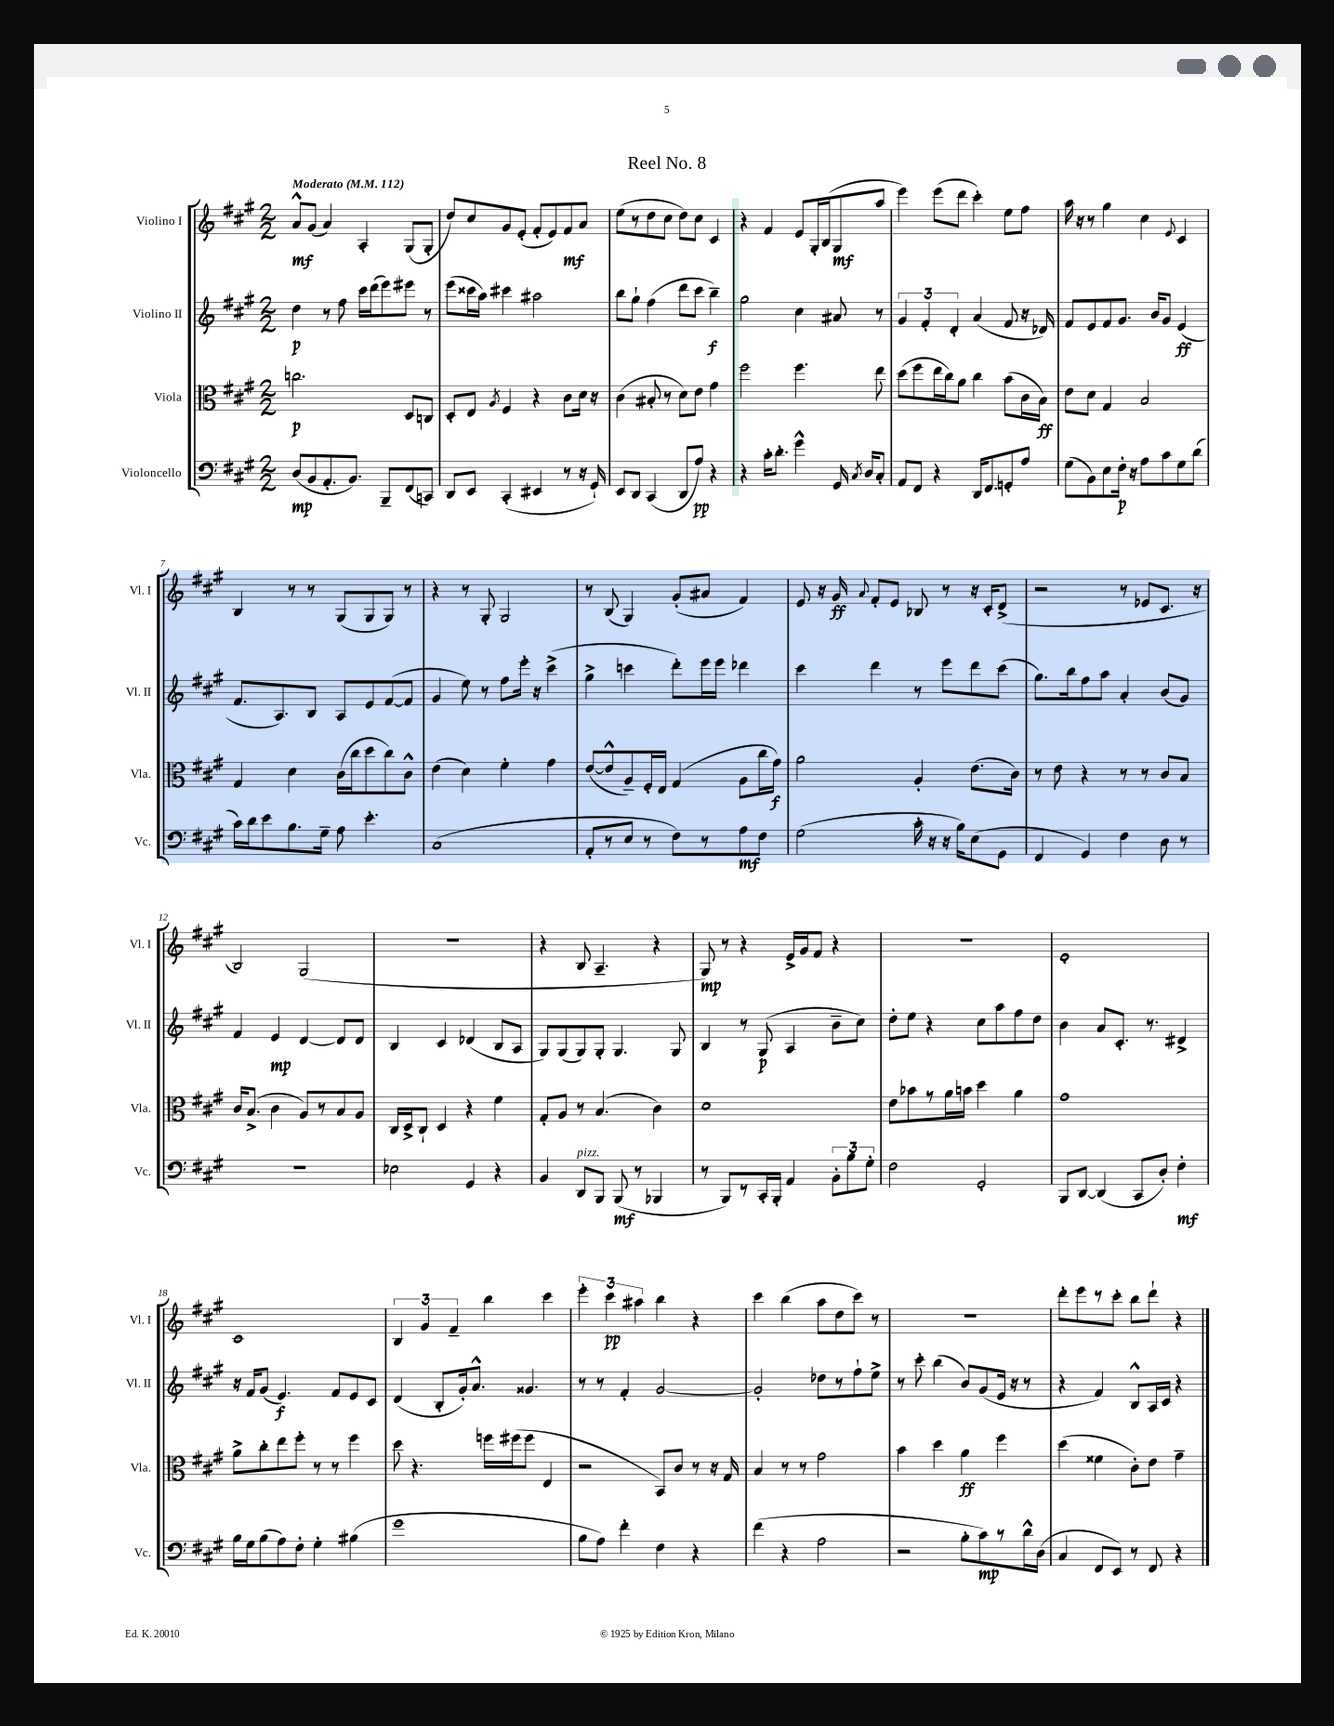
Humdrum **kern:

**kern	**kern	**kern	**kern
*staff4	*staff3	*staff2	*staff1
*clefF4	*clefC3	*clefG2	*clefG2
*k[f#c#g#]	*k[f#c#g#]	*k[f#c#g#]	*k[f#c#g#]
*M2/2	*M2/2	*M2/2	*M2/2
*MM112	*MM112	*MM112	*MM112
(8D/L	2.cc\	4dd\	8a^^/L
8BB/	.	.	(8g#/J
8.AA'/	.	8r	4a/)
.	.	8ff#\	.
8.BB/J)	.	.	.
.	.	16ccc#\LL	4A'/
.	.	(16ddd\J	.
8BBB~/L	.	8eee\)	.
(8FF#/	8D/L	8eee#\J	(8G#/L
8CC/J)	8C/J	8r	8G#'/J
=	=	=	=
8DD/L	8D'/L	(8eee\L	8dd/L)
8EE/J	8E/J	16ccc##\L	8cc#/
.	.	16aa\JJ)	.
.	8qA/	.	.
(4CC#'/	4F#/	4ccc#\	8g#/
.	.	.	(8e'/J
4EE#/	4r	2aa#\	8f#'/L
.	.	.	8e/)
8r	8c#\L	.	8f#/
16r	16d\Jk	.	8a/J
16GG#`/)	16r	.	.
=	=	=	=
8EE/L	(4c#\	8bb\L	(8ee\L
8DD/J	.	8gg#`\J	8r
(4CC#/	8B#'/	(4ff#\	8dd\
.	8r	.	8cc#\J
8DD/L	8d\L)	8ddd\L	8dd\L)
8A/J)	8e\J	8ccc#\J	8cc#\J
4r	4g#\	4bb~\)	4c#/
=	=	=	=
4r	2ff#\	2gg#\	4r
16c#'\LK	.	.	4f#/
8.d'\J	.	.	.
4g#^^\	4.ff#\	4cc#\	8e/L
.	.	.	16G#'/L
.	.	.	(16B/J
16GG#/	.	8a#/	8G#/
8qC#/	.	.	.
16D/LK	.	.	.
8C#'/J	8ee\	8r	8aa/J
=	=	=	=
8AA/L	(8dd\L	6g#/	4eee\)
8FF#/J	8ff#\	.	.
.	.	6f#'/	.
4r	16ee\L	.	(8eee\L
.	16cc#\J)	.	.
.	.	6d'/	.
.	8a\J	.	8ddd\J
16DD/LK	4cc#\	(4a/	4ccc#'\)
8.FF#/	.	.	.
8GG'/	(8b\L	8f#/	8ee\L
8A/J	16c#\L	16r	8ff#\J
.	16B\JJ)	16d-/)	.
=	=	=	=
(8G#\L	8e\L	8f#/L	16aa\
.	.	.	16r
8BB\)	8d\J	8e/	8r
8E\	4G#/	8f#/	4gg#\
16F#'\Jk	.	8.g#/J	.
16r	.	.	.
8A\L	2B/	.	4cc#\
.	.	16b/LK	.
8c#\	.	8g#/J	.
.	.	.	8qqe/
8G#\	.	(4e/	4c#/
(8d\J	.	.	.
=	=	=	=
16c#\LL)	4G#/	8.f#/L	4B/
16d\J	.	.	.
8e\	.	.	.
.	.	8.A/)	.
8.B\	4d\	.	8r
.	.	8B/J	8r
16G#~\Jk	.	.	.
8A\	(16c#\LL	8A/L	(8G#/L
.	16cc#\J	.	.
4.e'\	8dd\	8e/	8G#/
.	8cc#\)	([8f#/	8G#/J)
.	8c#^^\J	8f#/]J	8r
=	=	=	=
(1C#	(4e\	4g#/	4r
.	4d\)	8ee\)	8r
.	.	8r	8G#'/
.	4f#'\	8ff#\L	2G#/
.	.	16eee'\Jk	.
.	.	16r	.
.	4g#\	(4ccc#^\	.
=	=	=	=
8AA'/L	([8e/L	4gg#^\	8r
8r	8e^^/]	.	(8B/
8E/J	8A~/)	4ccc\	4G#/)
8r	16F#'/L	.	.
.	16E/JJ	.	.
8F#\L)	(4G#/	8ddd'\L)	(8g#'/L
8r	.	16eee\L	8a#/J
.	.	16eee\JJ	.
8A\	8A\L	4ddd-\	4f#/)
8F#\J	16cc#\L	.	.
.	16g#\JJ)	.	.
=	=	=	=
(2G#\	2a\	4ccc#\	8e/
.	.	.	16r
.	.	.	16g#/
.	.	.	8qqa/
.	.	4ddd\	8f#'/L
.	.	.	8e/J
16c#'\	4A'/	8r	8B-/
16r	.	.	.
16r	.	8eee\L	8r
16B\LK)	.	.	.
(8E\	(8.e\L	8ddd\	16r
.	.	.	16c#'/LK
8GG#\J	.	(8ccc#\J	(8d^/J
.	16c#\Jk)	.	.
=	=	=	=
4FF#/	8r	8.gg#\L)	2r
.	8e\	.	.
.	.	16bb\k	.
4GG#/)	4r	8ff#\	.
.	.	8aa\J	.
4F#\	8r	4a'/	8r
.	8r	.	8e-/L
8D\	8c#/L	(8b/L	8.c#/J
8r	8B/J	8g#/J)	.
.	.	.	16r
=	=	=	=
1r	16c#/LK	4f#/	2B/)
.	(8.B^/J	.	.
.	4c#\	4e/	.
.	8A/L)	[4d/	(2G#/
.	8r	.	.
.	8B/	8d/]L	.
.	8A/J	8d/J	.
=	=	=	=
2E-\	16C#/LL	4B/	1r
.	16D^/J	.	.
.	8C#`/J	.	.
.	4D/	4c#/	.
4GG#/	4r	(4d-/	.
4r	4f#\	8B/L	.
.	.	8A/J	.
=	=	=	=
4BB/	8G#'/L	8G#/L)	4r
.	8A/J	(8G#/	.
8DD/L	8r	8G#/)	8B/
8BBB/J	(4.B/	8G#'/J	4.A~/
(8BBB/	.	4.G#/	.
8r	.	.	.
4BBB-/	4c#\)	.	4r
.	.	8G#/	.
=	=	=	=
8r	1d	4B/	8G#/)
8BBB/L)	.	.	8r
8r	.	8r	4r
16CC#'/L	.	(8G#/	.
16BBB'/JJ	.	.	.
4AA/	.	4A/	16e^/LL
.	.	.	16g#/J
.	.	.	8f#/J
12BB'\L	.	8b~\L	4r
12B\	.	.	.
.	.	8cc#\J)	.
12G#'\J	.	.	.
=	=	=	=
2F#\	8e\L	8dd'\L	1r
.	8b-\	8ee\J	.
.	8r	4r	.
.	16a\L	.	.
.	16b\JJ	.	.
2GG#'/	4dd\	8cc#\L	.
.	.	8aa\	.
.	4a\	8ff#\	.
.	.	8dd\J	.
=	=	=	=
8BBB/L	1g#	4b\	1e'
[8DD/J	.	.	.
(4DD/]	.	8a/L	.
.	.	8.c#'/J	.
8CC#/L	.	.	.
.	.	8.r	.
8D'/J)	.	.	.
4F#'\	.	4d#^/	.
=	=	=	=
16B\LL	8a^\L	16r	1c#
16G#\J	.	16f#/LK	.
(8B\	8cc#'\	(8g#/J	.
8A\)	8ee\	4.e/)	.
8F#'\J	8ff#'\J	.	.
4G#'\	8r	.	.
.	8r	8f#/L	.
(4B#\	4ff#\	8e/	.
.	.	8c#/J	.
=	=	=	=
1g#	8dd\	(4d/	6B/
.	4.r	.	.
.	.	.	6g#/
.	.	8B'/L	.
.	.	.	6f#~/
.	.	16g#'/k)	.
.	.	8.a^^/J	.
.	16ff\LL	.	4bb\
.	(16ff#\J	.	.
.	8ff#\J	4.g##/	.
.	4E/	.	4ccc#\
=	=	=	=
8B\L	2r	8r	6eee'\
8A\J)	.	8r	.
.	.	.	6ccc#\
4f#'\	.	4f#'/	.
.	.	.	6aa#\
4F#\	8BB/L)	[2g#/	4bb\
.	8c#/J	.	.
4r	8r	.	4r
.	16r	.	.
.	16G#/	.	.
=	=	=	=
(4f#\	4B/	2g#'/]	4ccc#\
4r	8r	.	(4bb\
.	8r	.	.
2A\	2g#\	8dd-\L	8aa\L
.	.	8r	8dd\
.	.	8ff#`\	8ccc#\J)
.	.	8ee^\J	8r
=	=	=	=
2r	4b\	8r	1r
.	.	8ccc#'\	.
.	4dd\	(4bb\	.
8B'\L	4a\	8b/L)	.
8c#\)	.	(8g#/	.
8r	4ff#\	16e/Jk	.
.	.	16r	.
16d^^\L	.	8r	.
(16D\JJ	.	.	.
=	=	=	=
4C#/	(4dd\	4r	8ddd'\L
.	.	.	8eee\
8FF#/L	4f##\	4f#/)	8r
8EE/J)	.	.	8ccc#'\J
8r	8c#'\L)	8B^^/L	8bb\L
8FF#/	8e\J	16A/L	8ddd`\J
.	.	16c#/JJ	.
4r	4g#~\	4r	4r
==	==	==	==
*-	*-	*-	*-
